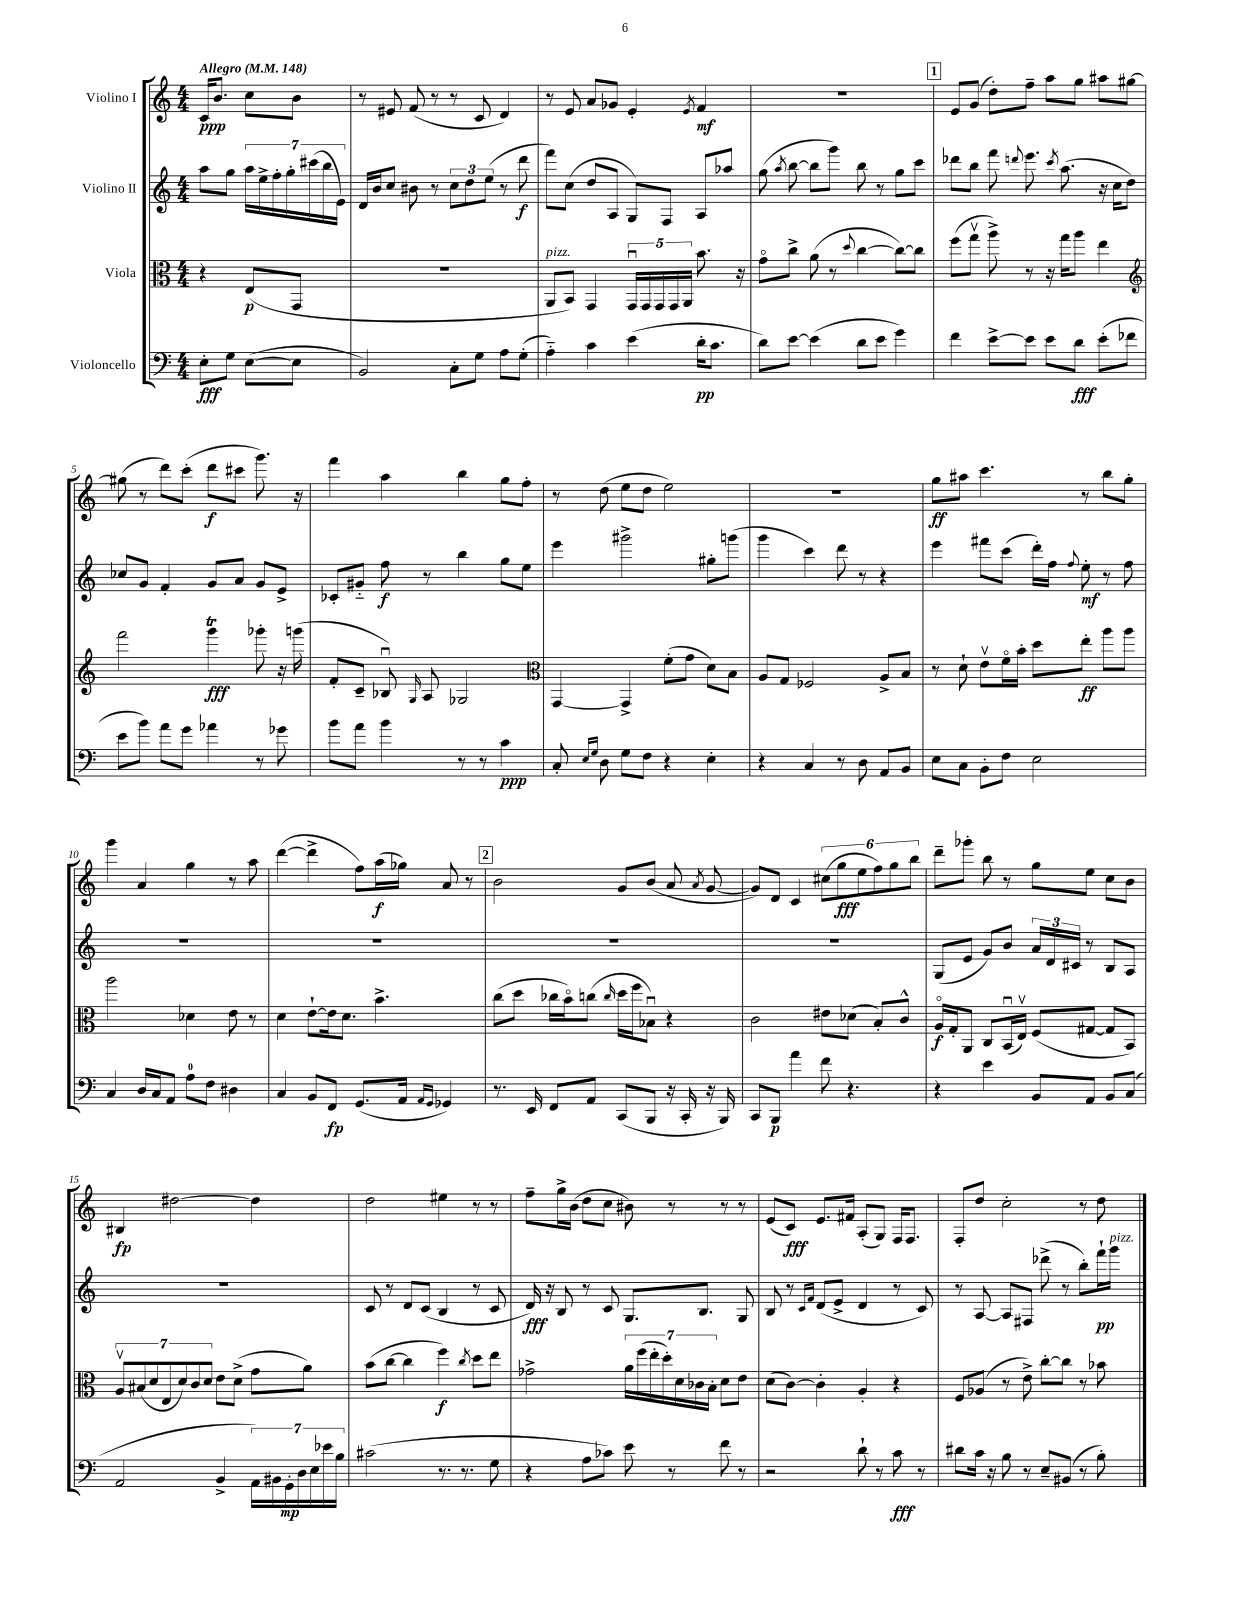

**kern	**kern	**kern	**kern
*staff4	*staff3	*staff2	*staff1
*clefF4	*clefC3	*clefG2	*clefG2
*k[]	*k[]	*k[]	*k[]
*M4/4	*M4/4	*M4/4	*M4/4
*MM148	*MM148	*MM148	*MM148
8E'\L	4r	8aa\L	16c/LK
.	.	.	8.b/J
8G\J	.	8gg\J	.
([8E\L	(8E/L	28aa\LL	8cc\L
.	.	28ee^\	.
.	.	28ff'\	.
.	.	28gg'\	.
8E\]J	8GG/J	.	8b\J
.	.	(28ccc#\	.
.	.	28bb\	.
.	.	28e\JJ)	.
=	=	=	=
2BB/)	1r	16d/LL	8r
.	.	16b/J	.
.	.	8cc/J	8e#/
.	.	8b#\	(8f/
.	.	8r	8r
8C'\L	.	12cc\L	8r
.	.	12dd\	.
8G\J	.	.	8c/
.	.	(12ee\J	.
8A\L	.	8r	4d/)
(8G'\J	.	8ddd\	.
=	=	=	=
4A'~\)	8AA/L	8fff\L)	8r
.	8BB/J)	(8cc\J	8e/
4c\	4GG/	8dd/L	8a/L
.	.	8A/J	8g-/J
(4e\	20GGu/LL	8G/L)	4e'/
.	20GG/	.	.
.	20GG/	.	.
.	.	8F/J	.
.	20GG/	.	.
.	20AA/JJ	.	.
.	.	.	8qe/
16d'\LK	8.b\	8A/L	4f/
8.c\J	.	.	.
.	.	8aa-/J	.
.	16r	.	.
=	=	=	=
8d\L)	8go\L	(8gg\	1r
.	.	8qaa/	.
[8e\J	8cc^\J	[8bb\	.
(4e\]	(8a\	8bb\]L	.
.	8r	8ggg\J)	.
.	8qqdd/	.	.
8d\L	[4cc\	8bb\	.
8e\J	.	8r	.
4g\)	8cc\_L)	8gg\L	.
.	8cc\]J	8ccc\J	.
=	=	=	=
4f\	(8ff\L	8ddd-\L	8e/L
.	8ggv\J	8bb\J	(8g/J
[8e^\L	8aa^\)	8fff\	8dd'\L)
.	.	8qqddd/	.
8e\]J	8r	8.eee\	8ff~\J
8e\L	16r	.	8aa\L
.	.	8qccc/	.
.	16gg\LK	(8.aa\	.
8d\J	8aa\J	.	8gg\J
(8e'\L	4ee\	16r	8aa#\L
.	.	16cc\LK	.
8f-\J	.	8dd\J)	[8gg#\J
=	=	=	=
*	*clefG2	*	*
8e\L	2fff\	8cc-/L	(8gg#\]
8b\J)	.	8g/J	8r
8a\L	.	4f'/	8ddd\L)
8g\J	.	.	(8ccc'\J
4a-\	4ggg\	8g/L	8ddd\L
.	.	8a/J	8ccc#\J
8r	8ggg-'\	8g/L	8.ggg\)
8g-\	16r	8e^/J	.
.	(16ggg\	.	16r
=	=	=	=
8b\L	8f'/L	8c-'/L	4fff\
8a\J	8c~/J	8g#'~/J	.
4b\	8B-u/)	8ff\	4aa\
.	16qqG/	.	.
.	8A/	8r	.
8r	2G-/	4bb\	4bb\
8r	.	.	.
4c\	.	8gg\L	8gg\L
.	.	8ee\J	8ff'\J
=	=	=	=
*	*clefC3	*	*
8C'/	[4GG/	4eee\	8r
16qqE/LL	.	.	.
16qqG/JJ	.	.	.
8D\	.	.	(8dd\
8G\L	4GG^/]	2ggg#^\	8ee\L
8F\J	.	.	8dd\J
4r	(8f'\L	.	2ee\)
.	8g\J	.	.
4E'\	8d\L)	8gg#'\L	.
.	8B\J	(8ggg\J	.
=	=	=	=
4r	8A/L	4ggg\	1r
.	8G/J	.	.
4C/	2F-/	4ccc\)	.
8r	.	8ddd\	.
8D\	.	8r	.
8AA/L	8A^/L	4r	.
8BB/J	8B/J	.	.
=	=	=	=
8E\L	8r	4eee\	8gg\L
8C\J	8d`\	.	8aa#\J
8BB'\L	8ev\L	8fff#\L	4.ccc\
8F\J	16fo\L	(8ccc\J	.
.	16b'\JJ	.	.
2E\	8dd\L	16ddd'\LL)	.
.	.	16ff\JJ	.
.	.	8qqff/	.
.	8ee'\J	8ee'\	8r
.	8aa\L	8r	8bb\L
.	8aa\J	8ff\	8gg'\J
=	=	=	=
4C/	2aa\	1r	4ggg\
16D/LL	.	.	4a/
16C/J	.	.	.
8AA/J	.	.	.
8A\L	4d-\	.	4gg\
8F\J	.	.	.
4D#\	8e\	.	8r
.	8r	.	8aa\
=	=	=	=
4C/	4d\	1r	([4ddd\
8BB/L	[8e`\L	.	4ddd^\]
8FF/J	16e\]k	.	.
.	8.d\J	.	.
(8.GG/L	.	.	8ff\L)
.	4.b^\	.	(16aa\L
16AA/Jk	.	.	16gg-\JJ)
16qqAA/LL	.	.	.
16qqGG/JJ	.	.	.
4GG-/)	.	.	8a/
.	.	.	8r
=	=	=	=
8.r	(8cc\L	1r	2b\
.	8dd\J	.	.
16EE/	.	.	.
8FF/L	16cc-\LL	.	.
.	16bo\J)	.	.
8AA/J	(8cc\J	.	.
.	16qqcc/	.	.
(8CC/L	16dd\LL	.	8g/L
.	16ff\J	.	.
8BBB/J	8B-u\J)	.	(8b/J
16r	4r	.	8a/
16CC'/	.	.	.
.	.	.	8qa/
16r	.	.	[8g/
16BBB/)	.	.	.
=	=	=	=
8CC/L	2c\	1r	8g/]L)
8BBB/J	.	.	8d/J
4a\	.	.	4c/
8f\	8e#\L	.	(12cc#\L
.	.	.	12gg\
4.r	(8d-\J	.	.
.	.	.	12ee\
.	8B'/L)	.	12ff\)
.	.	.	12gg\
.	8c^^/J	.	.
.	.	.	12bb\J
=	=	=	=
4r	16Ao/LL	(8G/L	8ddd~\L
.	16G'/J	.	.
.	8AA/J	8e/J	8ggg-'\J
4e\	8C/L	8g/L)	8bb\
.	(16BBu/L	8b/J	8r
.	16Ev/JJ)	.	.
8BB/L	(8F/L	24a/LL	8gg\L
.	.	24d/	.
.	.	24c#/JJ	.
8AA/J	[8G#/J	8r	8ee\J
8BB/L	8G#/]L	8B/L	8cc\L
(8C/J	8BB/J)	8A/J	8b\J
=	=	=	=
2AA/	14Av/L	1r	4B#/
.	(14B#/	.	.
.	14d/	.	.
.	14E/	.	.
.	.	.	[2dd#\
.	14d/)	.	.
.	14c/	.	.
.	14d/J	.	.
4BB^/	8e\L	.	.
.	(8d^\J	.	.
28AA\LL)	8g\L	.	4dd#\]
28BB#\	.	.	.
28GG'\	.	.	.
28D\	.	.	.
.	8a\J)	.	.
28E\	.	.	.
28e-\	.	.	.
28B\JJ	.	.	.
=	=	=	=
(2c#\	(8b\L	8c/	2dd\
.	[8cc\J	8r	.
.	4cc\]	8d/L	.
.	.	(8c/J	.
8.r	4ff\)	4B/	4ee#\
8.r	.	.	.
.	8qcc/	.	.
.	8dd\L	8r	8r
8G\	8ee\J	8c/	8r
=	=	=	=
4r	2g-^\	16d/)	8ff~\L
.	.	16r	.
.	.	8B/	16gg^\L
.	.	.	(16b\JJ
8A\L	.	8r	8dd\L
8c-\J)	.	8c/	8cc\J
8e\	28a\LL	8.G/L	8b#\)
.	(28ff\	.	.
.	28ee'\	.	.
.	28dd'\)	.	.
8r	.	.	8r
.	28d\	.	.
.	28c-\	.	.
.	.	8.B/J	.
.	28B'\JJ	.	.
8f\	8d\L	.	8r
8r	8e\J	8G/	8r
=	=	=	=
2r	(8d\L	8B/	(8e/L
.	[8c\J)	8r	8c/J)
.	.	16qqc/LL	.
.	.	16qqf/JJ	.
.	4c'\]	(8d/L	8.e/L
.	.	8e^/J	.
.	.	.	16f#/Jk
8d`\	4A'/	4d/	(8A'/L
8r	.	.	8G/J)
8c\	4r	8r	16F/LK
.	.	.	8.F/J
8r	.	8c/)	.
=	=	=	=
8d#\L	8F/L	8r	8F'/L
16c\Jk	(8A-/J	[8A/	8dd/J
16r	.	.	.
8B\	8r	8A/]L	2cc'\
8r	8e^\)	8F#/J	.
8E~/L	[8cc'\L	(8ddd-^\	.
(8BB#/J	8cc\]J	8r	.
8r	8r	8bb'\L)	8r
8B'\)	8b-\	16fff`\L	8dd\
.	.	16ggg\JJ	.
==	==	==	==
*-	*-	*-	*-
